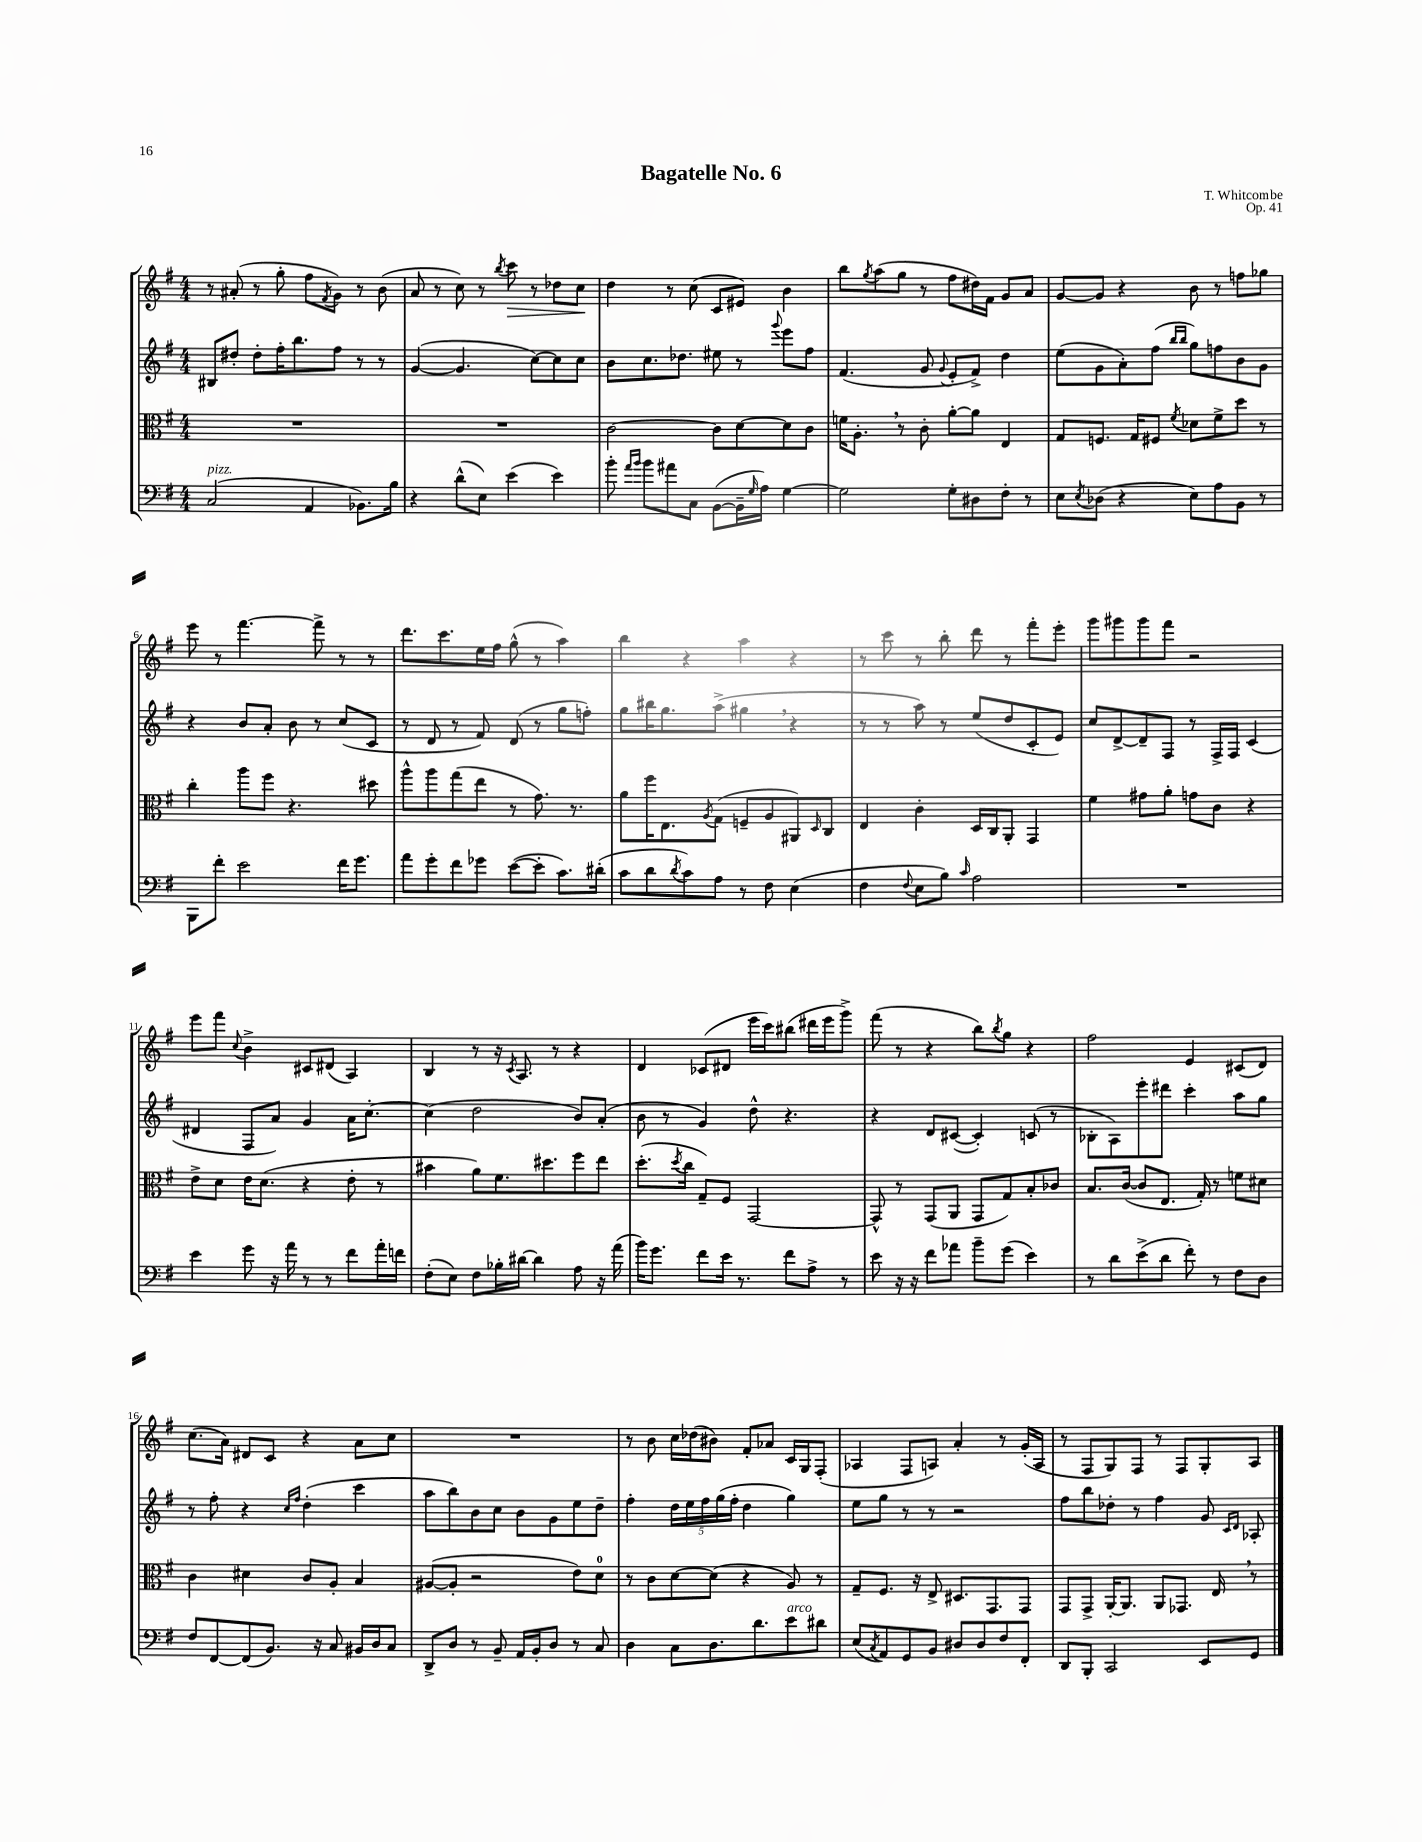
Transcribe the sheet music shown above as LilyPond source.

\header { title = "Bagatelle No. 6" composer = "T. Whitcombe" opus = "Op. 41" }
<<
\new StaffGroup <<
\new Staff = "s0" {
    \clef treble \key g \major \numericTimeSignature \time 4/4
    r8 ais'8-.( r8 g''8-. fis''8 \acciaccatura { fis'8 } g'8) r8 b'8( |
    a'8 r8 c''8) r8 \acciaccatura { b''8 } c'''8\> r8 des''8 c''8\! |
    d''4 r8 c''8( c'8 eis'8) b'4 |
    b''8 \acciaccatura { g''8 } a''8( g''8 r8 fis''8 dis''16) fis'16 g'8 a'8 |
    g'8~ g'8 r4 b'8 r8 f''8 ges''8 |
    e'''8 r8 fis'''4.~ fis'''8-> r8 r8 |
    d'''8. c'''8. e''16 fis''16 g''8-^( r8 a''4) |
    b''4 r4 a''4 r4 |
    r8 c'''8 r8 b''8-. d'''8 r8 fis'''8-. e'''8-. |
    g'''8 gis'''8 gis'''8 fis'''8 r2 |
    e'''8 fis'''8 \appoggiatura { c''8 } b'4-> cis'8 dis'8( a4) |
    b4 r8 r16 \acciaccatura { c'8 } a8. r8 r4 |
    d'4 ces'8( dis'8 e'''16 c'''16) bis''8( dis'''16 e'''16 g'''8->) |
    fis'''8( r8 r4 b''8) \acciaccatura { b''8 } g''8 r4 |
    fis''2 e'4 cis'8( d'8) |
    c''8.( a'16) dis'8 c'8 r4 a'8 c''8 |
    R1 |
    r8 b'8 c''16 des''16( bis'8) fis'8-. aes'8 c'16 g16 fis8-.( |
    aes4 fis8 a8) a'4-. r8 g'16-.( a16 |
    r8 fis8 g8) fis8 r8 fis8 g8-. a8 \bar "|." |
}
\new Staff = "s1" {
    \clef treble \key g \major \numericTimeSignature \time 4/4
    bis8 dis''8-. dis''8-. fis''16-. b''8. fis''8 r8 r8 |
    g'4~( g'4. c''8~) c''8 c''8 |
    b'8 c''8. des''8. eis''8 r8 \appoggiatura { g'''8 } e'''8 fis''8 |
    fis'4.( g'8 \appoggiatura { g'8 } e'8-. fis'8->) d''4 |
    e''8( g'8 a'8-.) fis''8( \grace { b''16 b''16 } g''8) f''8 b'8 g'8 |
    r4 b'8 a'8-. b'8 r8 c''8( c'8 |
    r8 d'8 r8 fis'8) d'8( r8 g''8 f''8-.) |
    g''8 bis''16 g''8. a''8->( gis''4 \breathe r4 |
    r8 r8 a''8) r8 e''8( d''8 c'8-. e'8) |
    c''8 d'8~-> d'8-- fis8 r8 fis16-> fis16 c'4( |
    dis'4 fis8 a'8) g'4 a'16 c''8.~-. |
    c''4( d''2 b'8) a'8-.( |
    b'8 r8 g'4) d''8-^ r4. |
    r4 d'8 cis'8~( cis'4-.) c'8( r8 |
    bes8-. a8) e'''8-. dis'''8 c'''4-. a''8 g''8 |
    r8 fis''8-. r4 \grace { c''16 fis''16 } d''4-.( c'''4 |
    a''8 b''8) b'8 c''8 b'8 g'8 e''8 d''8-- |
    fis''4-. \tuplet 5/4 { d''16 e''16 fis''16 g''16( fis''16-. } d''4 g''4) |
    e''8 g''8 r8 r8 r2 |
    fis''8 b''8 des''8-. r8 fis''4 g'8 \grace { c'16 d'16 } aes8-. \bar "|." |
}
\new Staff = "s2" {
    \clef alto \key g \major \numericTimeSignature \time 4/4
    R1 |
    R1 |
    c'2~ c'8 d'8~ d'8 c'8 |
    f'16 a8.-. \breathe r8 c'8-. a'8~-. a'8 e4 |
    g8 f8. g16 fis8 \acciaccatura { fis'8 } des'8 fis'8-> d''8 r8 |
    c''4-. a''8 fis''8 r4. dis''8 |
    a''8-^ a''8 g''8( e''8 r8 g'8.) r8. |
    a'8 fis''16 e8. \acciaccatura { a8 } g8( f8-- a8 ais,8) \grace { d16 } c8 |
    e4 c'4-. d16 c16 a,8-. g,4 |
    fis'4 gis'8 a'8-. g'8 c'8 r4 |
    e'8-> d'8 e'16 d'8.( r4 e'8-. r8 |
    bis'4 a'8) fis'8. dis''8. fis''8 e''8 |
    d''8.-.( \acciaccatura { d''8 } c''16 g8--) fis8 g,2~ |
    g,8-^ r8 g,8( a,8 g,8 g8) b8-. ces'8 |
    b8. c'16~( c'8 e8. g16-.) r8 f'8 dis'8 |
    c'4 dis'4 c'8 a8-. b4 |
    ais8~( ais8-. r2 e'8) d'8-0 |
    r8 c'8 d'8~ d'8( r4 a8) r8 |
    g8-- fis8. r16 e8-> dis8. g,8. g,8 |
    g,8 g,8-> a,16~-. a,8. a,8 ges,8. e16 \breathe r8 \bar "|." |
}
\new Staff = "s3" {
    \clef bass \key g \major \numericTimeSignature \time 4/4
    c2^\markup { \italic "pizz." }( a,4 bes,8.) b16 |
    r4 d'8-^( e8) e'4( e'4) |
    b'8-. \grace { a'16 b'16 } b'8 ais'8 c8 b,8~( b,16-- \grace { g16 } a16) g4~ |
    g2 g8-. dis8 fis8-. r8 |
    e8 \acciaccatura { e8 } des8( r4 e8) a8 b,8 r8 |
    b,,8 fis'8-. e'2 fis'16 g'8. |
    a'8 g'8-. fis'8 ges'8 e'8~( e'8-. c'8.) dis'16-.( |
    c'8 d'8 \acciaccatura { d'8 } c'8) a8 r8 fis8 e4( |
    fis4 \appoggiatura { fis8 } e8 b8) \grace { c'16 } a2 |
    R1 |
    e'4 g'8 r16 a'16 r8 r8 fis'8 a'16-. f'16 |
    fis8-.( e8) fis8 bes16-. dis'16~ dis'4 a8 r16 a'16( |
    b'16) g'8. fis'8 e'16 r8. fis'8 a8-> r8 |
    e'8 r16 r16 fis'8 aes'8 b'8-- g'8( e'4) |
    r8 d'8 e'8->( d'8 fis'8-.) r8 fis8 d8 |
    fis8 fis,8~ fis,8( b,8.) r16 c8 bis,16 d16 c8 |
    d,8-> d8 r8 b,8-- a,16 b,16-. d8 r8 c8 |
    d4 c8 d8. d'8. e'8^\markup { \italic "arco" } dis'8 |
    e8( \acciaccatura { c8 } a,8) g,8 b,8 dis8 dis8 fis8 fis,8-. |
    d,8 b,,8-. c,2 e,8 g,8 \bar "|." |
}
>>
>>
